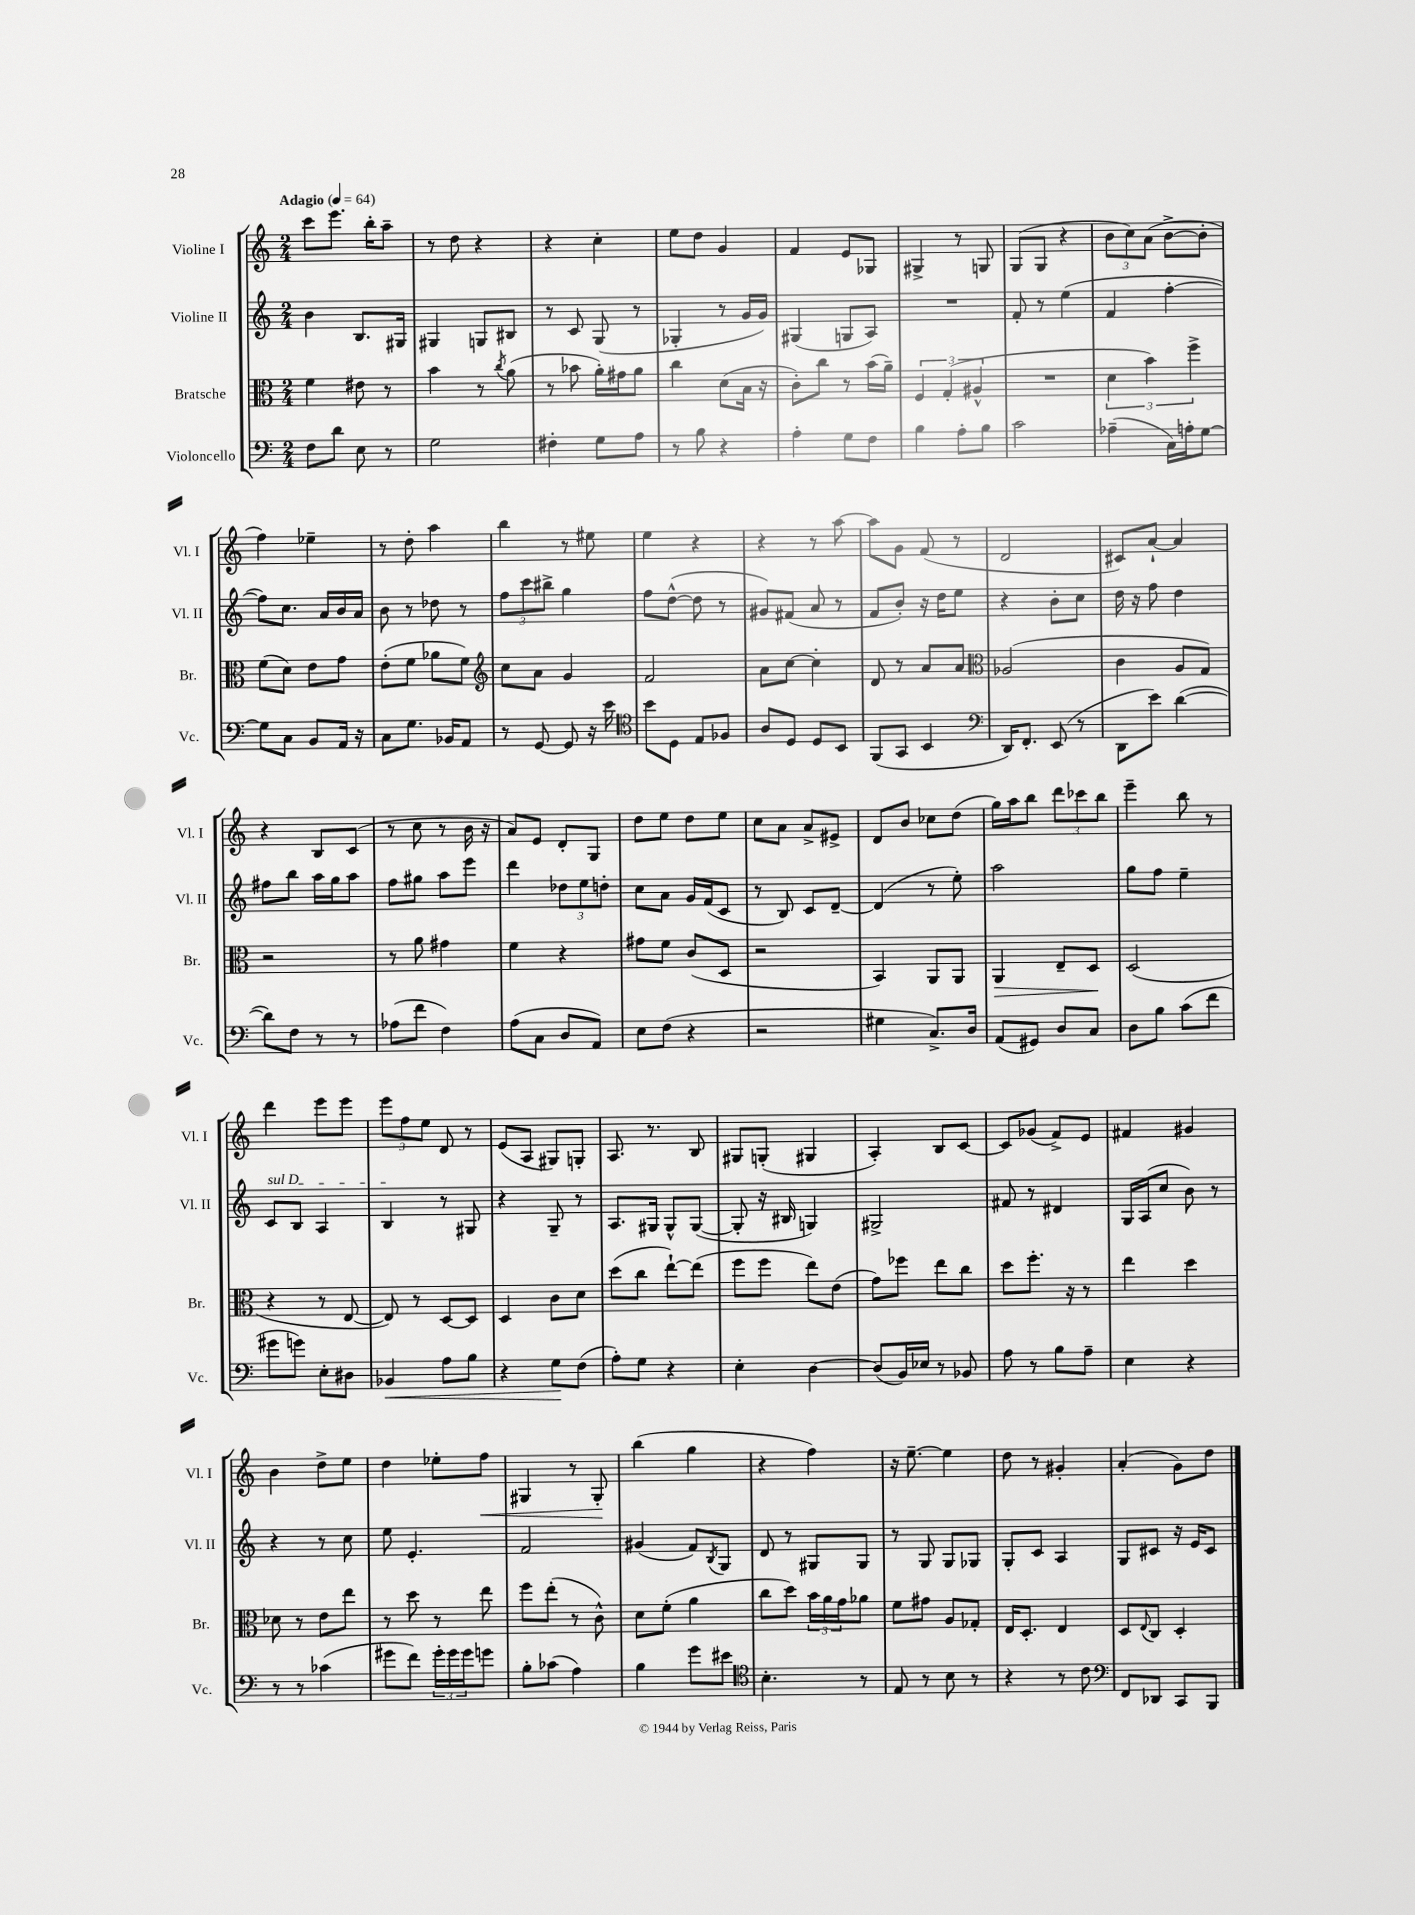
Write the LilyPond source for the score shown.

<<
\new StaffGroup <<
\new Staff = "s0" \with { instrumentName = "Violine I" shortInstrumentName = "Vl. I" } {
    \clef treble \key c \major \numericTimeSignature \time 2/4 \tempo "Adagio" 4 = 64
    c'''8 e'''8. b''16-. a''8-- |
    r8 d''8 r4 |
    r4 c''4-. |
    e''8 d''8 g'4 |
    f'4 e'8 ges8 |
    gis4-> r8 g8 |
    g8( g8 r4 |
    \tuplet 3/2 { b'8 c''8) a'8( } b'8~-> b'8-. |
    f''4) ees''4-- |
    r8 d''8-. a''4 |
    b''4 r8 eis''8 |
    e''4 r4 |
    r4 r8 a''8~ |
    a''8 g'8 f'8( r8 |
    d'2 |
    cis'8) a'8~-! a'4 |
    r4 b8 c'8( |
    r8 c''8 r8 b'16 r16 |
    a'8) e'8 d'8-. g8 |
    d''8 e''8 d''8 e''8 |
    c''8 a'8 a'8-> eis'8-> |
    d'8 b'8 ces''8 d''8( |
    g''16) a''16 b''8 \tuplet 3/2 { d'''8 ces'''8 b''8 } |
    e'''4-- b''8 r8 |
    d'''4 e'''8 e'''8 |
    \tuplet 3/2 { e'''8 f''8 e''8 } d'8 r8 |
    e'8( a8 gis8) g8-. |
    a8. r8. b8 |
    gis8 g8-.( gis4 |
    a4-.) b8 c'8~ |
    c'8 ges'8( f'8->) e'8 |
    fis'4 gis'4 |
    b'4 d''8-> e''8 |
    d''4 ees''8-. f''8\< |
    gis4 r8 gis8-.\! |
    b''4( g''4 |
    r4 f''4) |
    r16 e''8.~-- e''4 |
    d''8 r8 gis'4-. |
    a'4-.( g'8) d''8 \bar "|." |
}
\new Staff = "s1" \with { instrumentName = "Violine II" shortInstrumentName = "Vl. II" } {
    \clef treble \key c \major \numericTimeSignature \time 2/4
    b'4 b8. gis16 |
    gis4 g8 bis8 |
    r8 c'8 g8( r8 |
    ges4-. r8 g'16 g'16) |
    gis4( g8 a8) |
    R2 |
    f'8-. r8 e''4( |
    f'4 f''4~-. |
    f''8) c''8. a'16 b'16 a'16 |
    b'8 r8 des''8 r8 |
    \tuplet 3/2 { f''8 c'''8 bis''8-> } g''4 |
    f''8 d''8~-^( d''8 r8 |
    gis'8) fis'8( a'8 r8 |
    f'8 b'8-.) r16 d''16 e''8 |
    r4 b'8-. c''8 |
    d''16 r16 f''8 d''4 |
    fis''8 b''8 a''16 g''16 a''8 |
    f''8 gis''8 a''8 e'''8 |
    d'''4 \tuplet 3/2 { des''8 e''8 d''8-. } |
    c''8 a'8 g'16 f'16( c'8 |
    r8 b8) c'8 d'8~-- |
    d'4( r8 e''8-.) |
    a''2 |
    g''8 f''8 e''4-- |
    \once \override TextSpanner.bound-details.left.text = \markup { \italic "sul D" } c'8\startTextSpan b8 a4 |
    b4\stopTextSpan r8 gis8 |
    r4 g8-- r8 |
    a8. gis16 gis8-^ gis8~( |
    gis8-. r16 bis16 g4) |
    gis2-> |
    fis'8 r8 dis'4 |
    g16 a16( c''8 b'8) r8 |
    r4 r8 c''8 |
    e''8 e'4.-. |
    f'2 |
    gis'4( f'8) \acciaccatura { b8 } g8 |
    d'8 r8 gis8 gis8 |
    r8 g8 g8 ges8 |
    g8-. c'8 a4 |
    g8 cis'8 r16 e'16 cis'8 \bar "|." |
}
\new Staff = "s2" \with { instrumentName = "Bratsche" shortInstrumentName = "Br." } {
    \clef alto \key c \major \numericTimeSignature \time 2/4
    f'4 eis'8 r8 |
    b'4 r8 \acciaccatura { c''8 } a'8( |
    r8 bes'8 a'16-.) gis'16 a'8 |
    c''4 d'8( b16 r16 |
    c'8-.) c''8 r8 b'16( a'16--) |
    \tuplet 3/2 { f4 g4-.( ais4-^ } |
    R2 |
    \tuplet 3/2 { d'4 b'4) f''4-> } |
    f'8( d'8) e'8 g'8 |
    e'8-.( f'8 aes'8 f'8) |
    \clef treble c''8 a'8 g'4 |
    f'2 |
    a'8 c''8~ c''4-. |
    d'8 r8 a'8 a'8 |
    \clef alto aes2( |
    c'4 a8 g8) |
    r2 |
    r8 a'8 gis'4 |
    f'4 r4 |
    gis'8 f'8 c'8( d8 |
    r2 |
    b,4) a,8 a,8 |
    a,4\> e8-- d8\! |
    d2( |
    r4 r8 e8~ |
    e8) r8 d8~ d8 |
    d4 c'8 d'8 |
    d''8( c''8 e''8~-!) e''8( |
    f''8 f''8 e''8) e'8( |
    g'8) fes''8 e''8 c''8 |
    d''8 f''8.-. r16 r8 |
    e''4 d''4 |
    des'8 r8 e'8 e''8 |
    r8 d''8 r8 e''8 |
    f''8 e''8-.( r8 c'8-^) |
    d'8 f'8-.( a'4 |
    c''8 d''8) \tuplet 3/2 { b'16 a'16 g'16 } aes'8 |
    f'8 gis'8 a8 ges8-. |
    e16 d8.-. e4 |
    d8 \appoggiatura { e8 } c8 d4-. \bar "|." |
}
\new Staff = "s3" \with { instrumentName = "Violoncello" shortInstrumentName = "Vc." } {
    \clef bass \key c \major \numericTimeSignature \time 2/4
    f8 d'8 e8 r8 |
    g2 |
    fis4-. g8 a8 |
    r8 b8 r4 |
    a4-. g8 f8 |
    b4 a8-. b8 |
    c'2 |
    aes4--( c16) a16-. g8~ |
    g8 c8 b,8 a,16 r16 |
    c8 g8. bes,16 a,8 |
    r8 g,8~ g,8 r16 e'16 |
    \clef tenor b'8 d8 e8 fes8 |
    a8 d8 d8 b,8 |
    f,8( g,8 b,4 |
    \clef bass d,16) f,8.-. e,8( r8 |
    d,8 e'8) d'4~( |
    d'8) f8 r8 r8 |
    aes8( f'8 f4) |
    a8( c8 d8 a,8) |
    e8 f8( r4 |
    r2 |
    gis4 c8.->) d16 |
    a,8( gis,8) d8 c8 |
    d8 b8 c'8( f'8 |
    gis'8 g'8) e8-. dis8 |
    bes,4\< a8 b8 |
    r4 g8\! f8( |
    a8-.) g8 r4 |
    e4-. d4~ |
    d8( b,16) ees16 r8 bes,8 |
    a8 r8 b8 a8-- |
    e4 r4 |
    r8 r8 ces'4( |
    gis'8 f'8) \tuplet 3/2 { gis'16-. gis'16 gis'16 } g'8 |
    b8-. ces'8( a4) |
    b4 g'8 eis'8 |
    \clef tenor b4.-. r8 |
    e8 r8 b8 r8 |
    r4 r8 c'8 |
    \clef bass f,8 des,8 c,8 b,,8 \bar "|." |
}
>>
>>
\layout { \context { \Score \remove "Bar_number_engraver" } }
